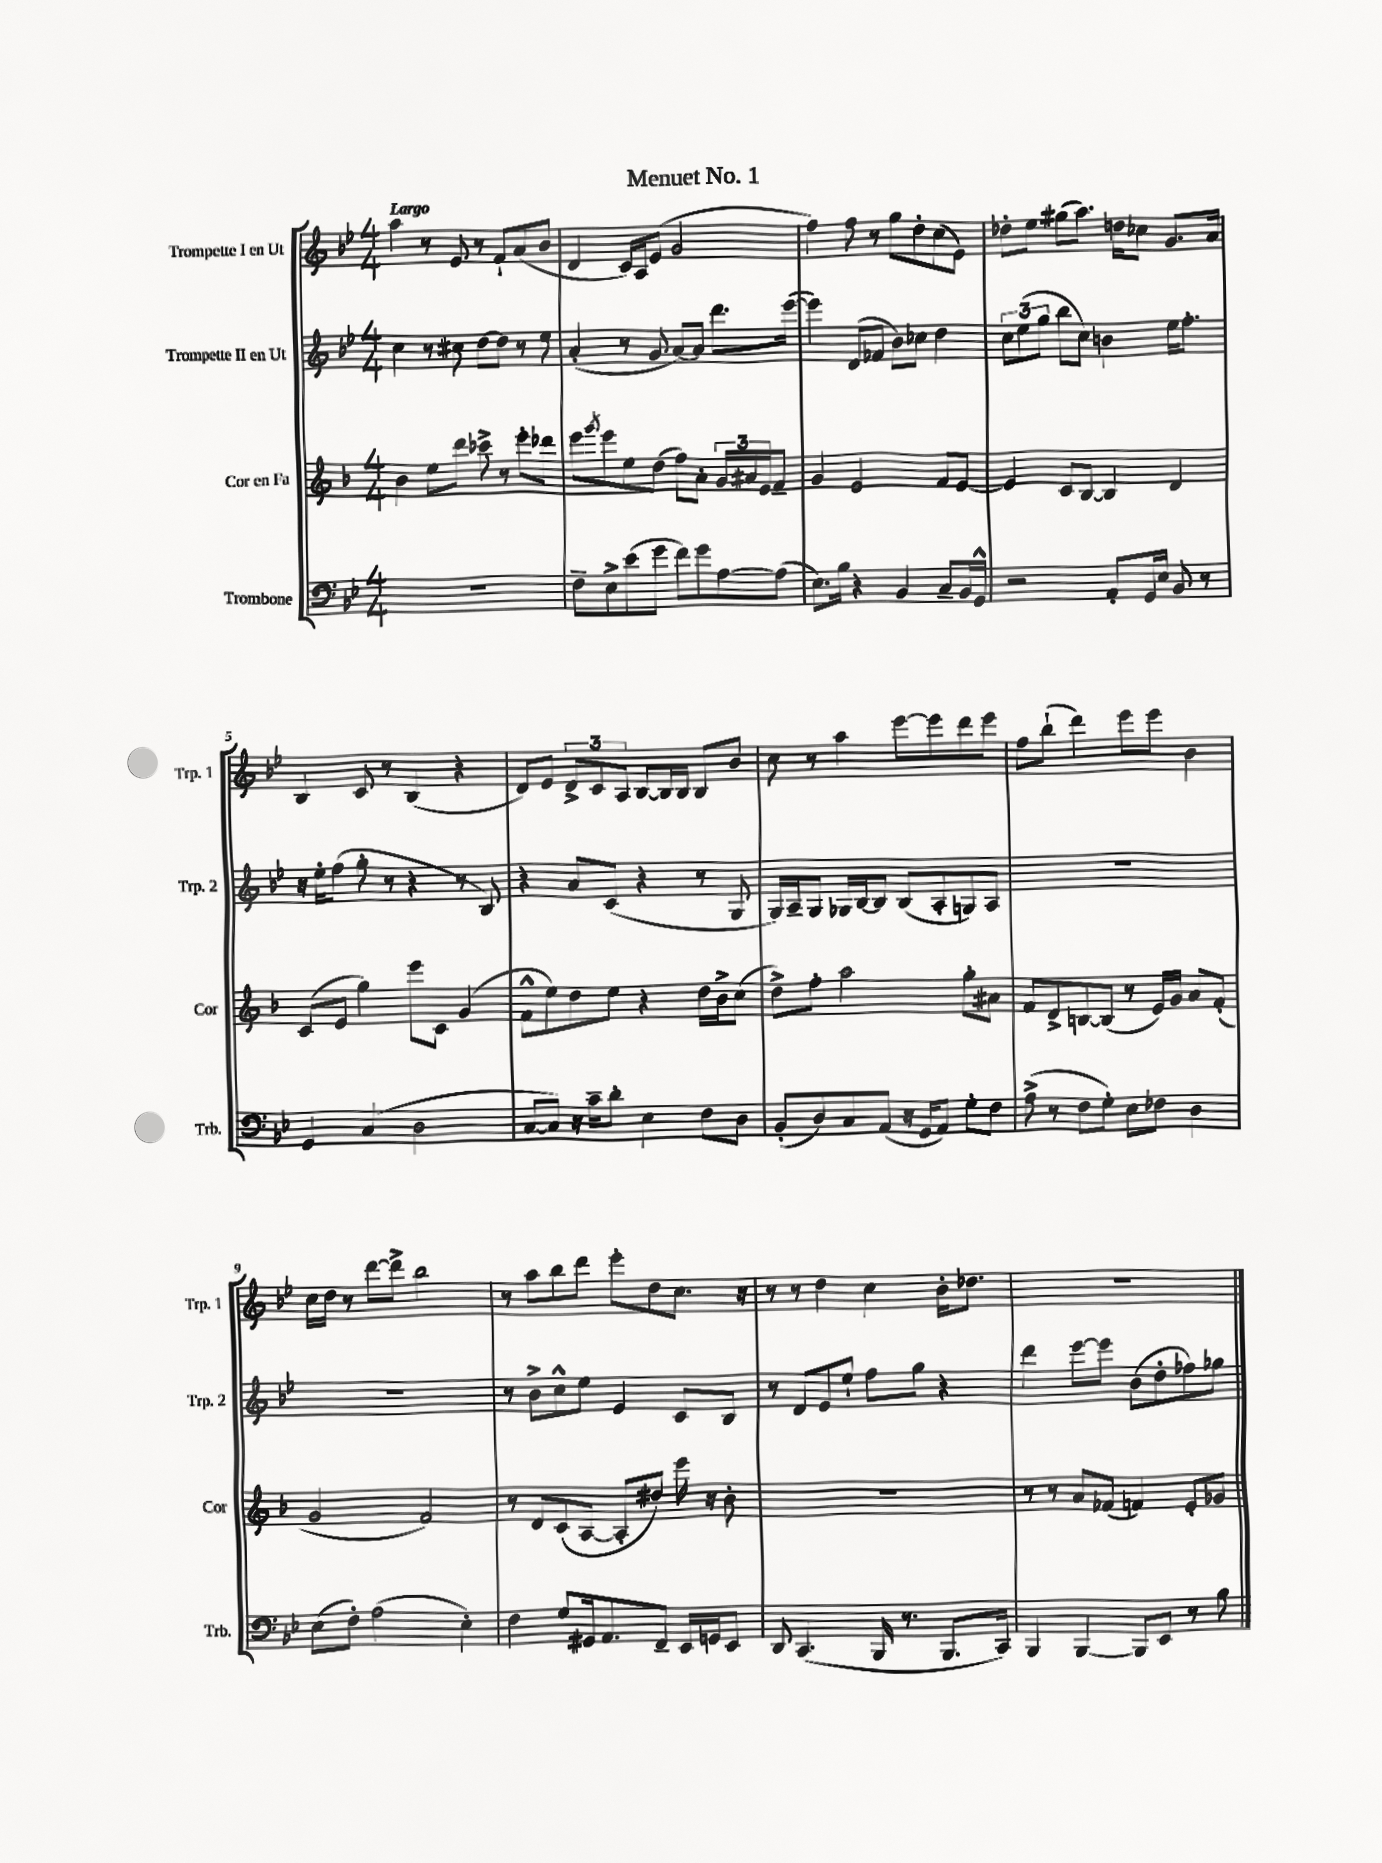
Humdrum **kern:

**kern	**kern	**kern	**kern
*staff4	*staff3	*staff2	*staff1
*clefF4	*clefG2	*clefG2	*clefG2
*k[b-e-]	*k[b-]	*k[b-e-]	*k[b-e-]
*M4/4	*M4/4	*M4/4	*M4/4
1r	4b-\	4cc\	4aa\
.	8ee\L	8r	8r
.	8ddd\J	8cc#\	8e-/
.	8ccc-^\	[8dd\L	8r
.	8r	8dd\]J	8f`/L
.	8eee'\L	8r	(8a/
.	8ddd-\J	8ee-\	8b-/J
=	=	=	=
8F~\L	8eee\L	(4a'/	4d/
.	8qggg/	.	.
8E-^\	8eee\	.	.
(8e-\	8ee\	8r	16c/LL)
.	.	.	16A/J
8g\J	(8dd\J	8g/	(8e-/J
8f\L)	8ff\L)	[8a/L)	2g/
8g\	8a'\J	8a/]J	.
[8A\	24g/LL	8.ddd\L	.
.	24a#/	.	.
.	24e/J	.	.
(8A\]J	8f~/J	.	.
.	.	([16eee-\Jk	.
=	=	=	=
8.E-\L)	4g/	4eee-\])	4ff\)
16B-\Jk	.	.	.
4r	2e/	(8d/L	8ff\
.	.	8f-/J	8r
4BB-/	.	8b-\L)	8gg\L
.	.	8cc-\J	8dd'\
8C~/L	8f/L	4dd\	(8cc\
16BB-/L	[8e/J	.	8e-\J)
16GG^^/JJ	.	.	.
=	=	=	=
2r	4e/]	12cc\L	8dd-'\L
.	.	(12ee-\	.
.	.	.	8ee-\J
.	.	12gg\J	.
.	8c/L	8bb-\L	(8gg#\L
.	[8B-/J	8cc\J)	8.aa\J)
8AA'/L	4B-/]	4b\	.
.	.	.	16dd\LK
16GG/L	.	.	8cc-\J
16E-/JJ	.	.	.
8BB-/	4d/	16ee-\LK	8.g/L
.	.	8.ff'\J	.
8r	.	.	.
.	.	.	16a/Jk
=	=	=	=
4GG/	(8c/L	16r	4B-/
.	.	16ee-'\LK	.
.	8e/J	(8ff\J	.
(4C/	4gg\)	8gg'\	8c/
.	.	8r	8r
2D\	8eee\L	4r	(4B-/
.	8c\J	.	.
.	(4g/	8r	4r
.	.	8B-/)	.
=	=	=	=
[8C/L	8f^^\L	4r	8d/L)
8C/]J)	8ee\)	.	8e-/J
16r	8dd\	8a/L	12d^/L
16c~\LK	.	.	.
.	.	.	12c/
8d'\J	8ee\J	(8c/J	.
.	.	.	12A/J
4E-\	4r	4r	[8B-/L
.	.	.	16B-/]L
.	.	.	16B-/JJ
8F\L	16dd\LL	8r	8B-/L
.	16b-^\J	.	.
8D\J	(8cc\J	8G/	8b-/J
=	=	=	=
(8BB-'/L	8dd^\L)	16G/LL)	8cc\
.	.	16A~/J	.
8D/)	8ff'\J	8G/J	8r
8C/	2aa\	16G-/LL	4aa\
.	.	[16B-/J	.
(8AA/J	.	8B-/]J	.
16r	.	(8B-/L	[8eee-\L
16GG/LK	.	.	.
8AA/J)	.	8A'/	8eee-\]
8G'\L	8gg'\L	8G/)	8ddd\
8F\J	8a#\J	8A/J	8eee-\J
=	=	=	=
(8A^\	8f/L	1r	8ff\L
8r	8d^/	.	(8bb-`\J
8F\L	[8B/	.	4ddd\)
8G'\J)	(8B/]J	.	.
8E-\L	8r	.	8eee-\L
8F-\J	16e/LL)	.	8eee-\J
.	16g/JJ	.	.
4D\	8a/L	.	4b-\
.	(8f'/J	.	.
=	=	=	=
(8E-\L	2g/	1r	16cc\LL
.	.	.	16dd\JJ
8F'\J)	.	.	8r
(2A\	.	.	[8ddd\L
.	.	.	8ddd^\]J
.	2f/)	.	2bb-\
4E-'\)	.	.	.
=	=	=	=
4F\	8r	8r	8r
.	8d/L	8b-^\L	8aa\L
8G/L	(8c/	8cc^^\	8bb-\
16GG#/k	[8A/J	8ee-\J	8ddd\J
8.AA/	.	.	.
.	8A'/]L	4e-/	8eee-'\L
8FF~/J	8dd#/J)	.	8dd\
16EE-/LL	16eee\	8c/L	8.cc\J
16GG/J	16r	.	.
8EE-/J	8b-'\	8B-/J	.
.	.	.	16r
=	=	=	=
8DD/	1r	8r	8r
(4.CC/	.	8d/L	8r
.	.	8e-/	4dd\
.	.	8ee-`/J	.
16BBB-/	.	8ff\L	4cc\
8.r	.	.	.
.	.	8gg\J	.
8.BBB-/L	.	4r	16b-'\LK
.	.	.	8.dd-\J
16CC/Jk)	.	.	.
=	=	=	=
4BBB-/	8r	4ddd\	1r
.	8r	.	.
[4BBB-/	8a/L	[8eee-\L	.
.	(8f-/J	8eee-\]J	.
8BBB-/]L	4f/)	(8b-\L	.
8EE-/J	.	8dd'\	.
8r	8e'/L	8ff-\)	.
8B-\	8g-/J	8gg-\J	.
==	==	==	==
*-	*-	*-	*-
